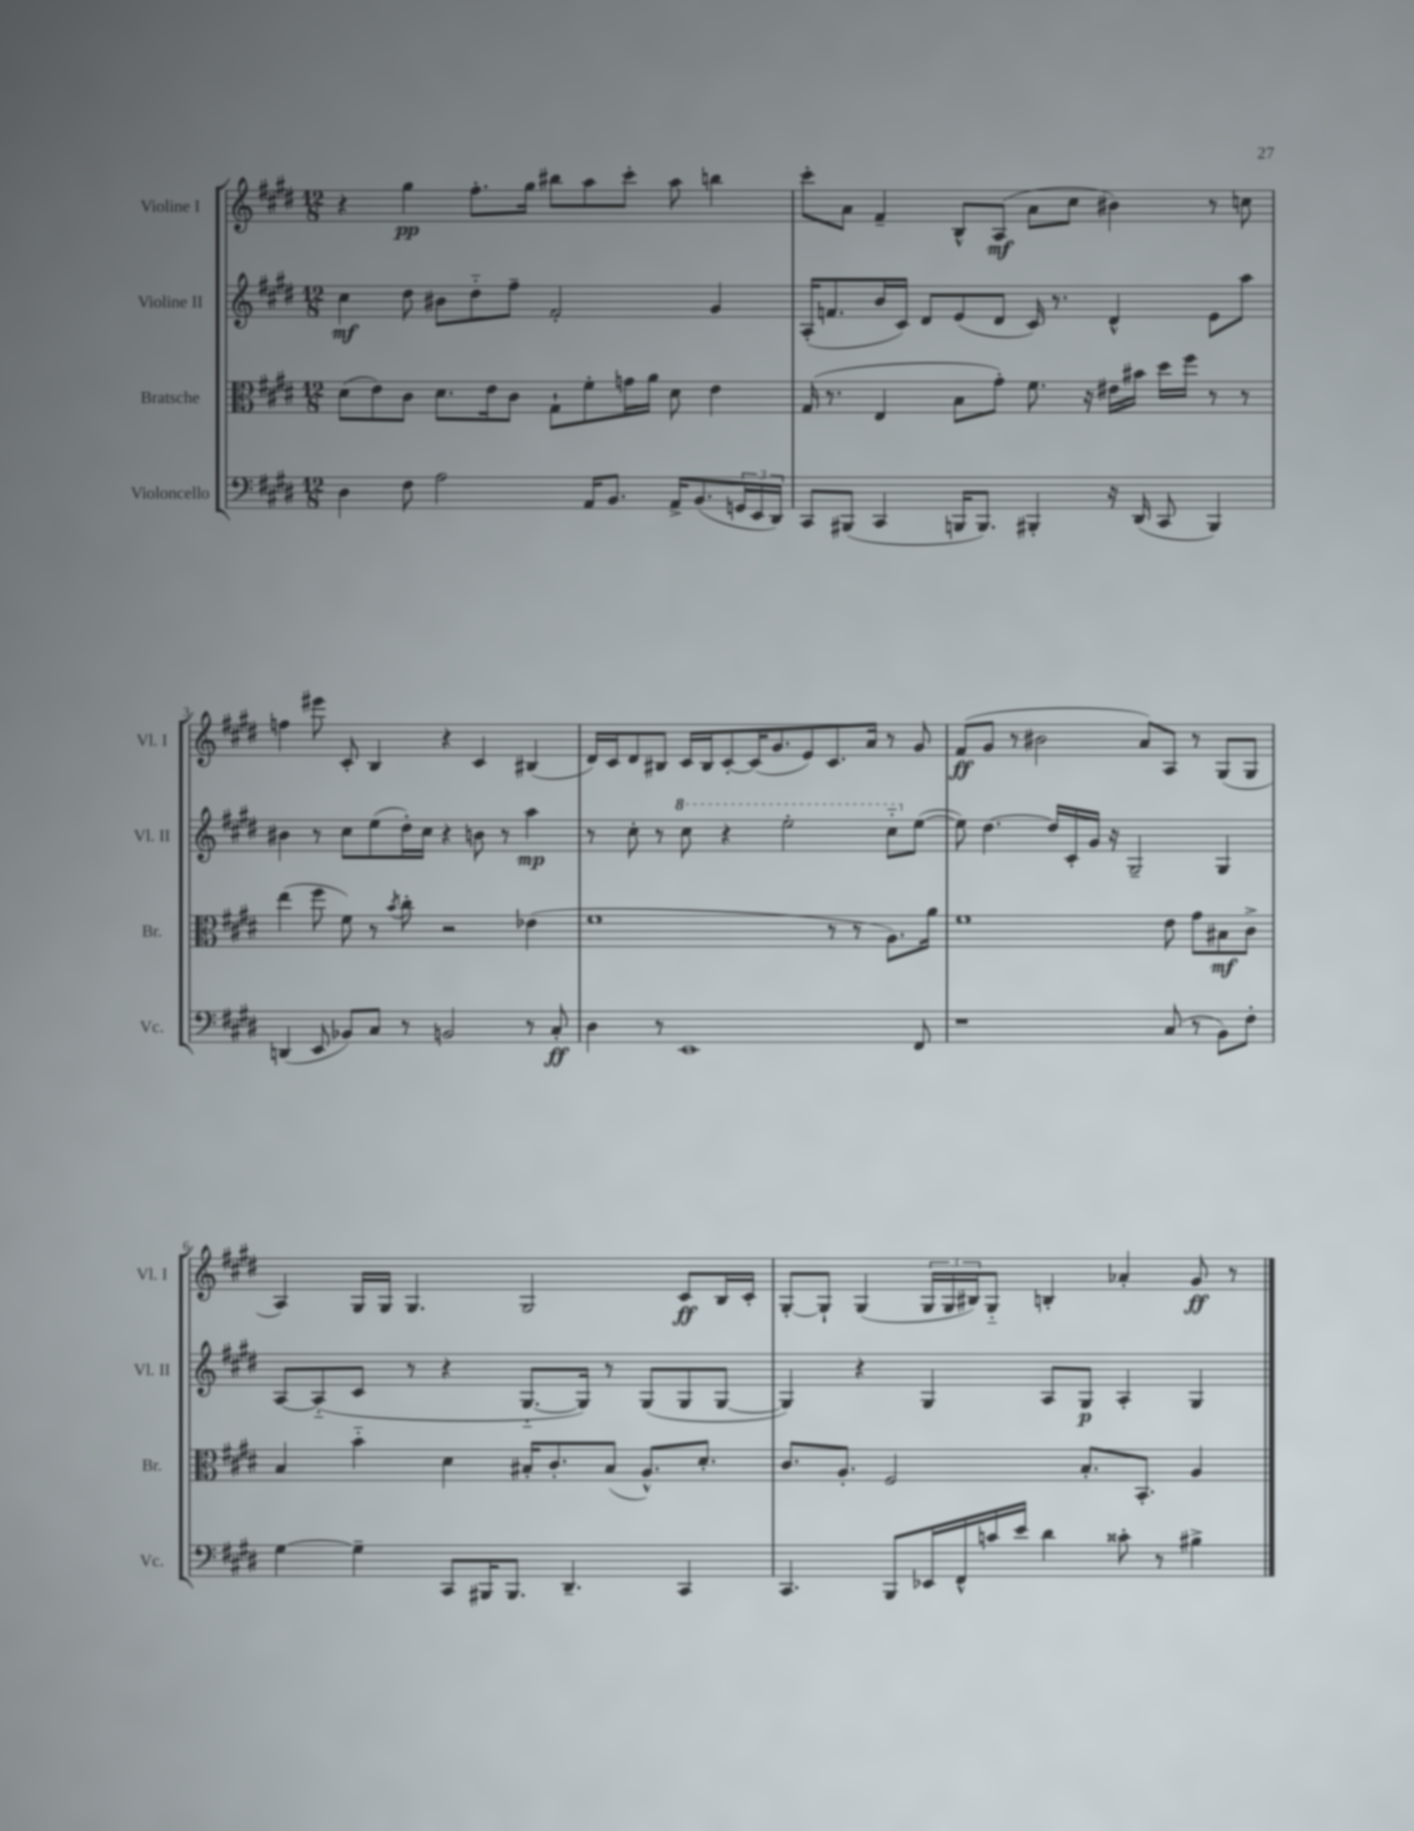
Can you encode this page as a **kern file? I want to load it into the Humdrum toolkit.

**kern	**kern	**kern	**kern
*staff4	*staff3	*staff2	*staff1
*clefF4	*clefC3	*clefG2	*clefG2
*k[f#c#g#d#]	*k[f#c#g#d#]	*k[f#c#g#d#]	*k[f#c#g#d#]
*M12/8	*M12/8	*M12/8	*M12/8
4D#\	(8d#\L	4cc#\	4r
.	8e\)	.	.
8F#\	8c#\J	8dd#\	4gg#\
2A\	8.d#\L	8b#\L	.
.	.	8dd#'~\	8.ff#'\L
.	16e\k	.	.
.	8c#\J	8ff#~\J	.
.	.	.	16gg#\Jk
.	8G#`\L	2f#'/	8bb#\L
16AA/LK	8f#'\	.	8aa\
8.BB/J	.	.	.
.	16g\L	.	8ccc#'\J
.	16a\JJ	.	.
16AA^/LK	8d#\	.	8aa\
(8.BB/	.	.	.
.	4e\	4g#/	4bb\
24GG/L	.	.	.
24EE/	.	.	.
24DD#/JJ)	.	.	.
=	=	=	=
8CC#/L	(16G#/	(16A'/LK	8ccc#'\L
.	8.r	8.f/	.
(8BBB#/J	.	.	8a\J
4CC#/	4E/	16b/L	4f#~/
.	.	16c#/JJ)	.
.	.	8d#/L	.
16BBB/LK	8B\L	(8e/	8B^^/L
8.BBB/J)	.	.	.
.	8g#'\J)	8d#/J	(8A/J
4BBB#'/	8.f#\	16c#/)	8a\L
.	.	8.r	.
.	.	.	8cc#\J
.	16r	.	.
16r	16e#\LL	4d#^^/	4b#\)
(16DD#/	16b#\JJ	.	.
8CC#/	16dd#\LL	.	.
.	16ff#\JJ	.	.
4BBB#/)	8r	8e\L	8r
.	8r	8aa\J	8cc\
=	=	=	=
(4DD/	(4ee\	4b#\	4ff\
8EE/	8ff#\	8r	8eee#\
8BB-/L)	8f#\)	8cc#\L	8c#'/
8C#/J	8r	(8ee\	4B/
.	8qb/	.	.
8r	8cc#'\	16dd#'\L)	.
.	.	16cc#\JJ	.
2BB/	2r	4r	4r
.	.	8b\	4c#/
.	.	8r	.
8r	(4e-\	4aa\	(4B#/
8C#'/	.	.	.
=	=	=	=
4D#\	1f#	8r	16d#/LL)
.	.	.	16c#/J
.	.	8cc#'\	8d#/
8r	.	8r	8B#/J
1EE	.	8ccc#\	16c#/LL
.	.	.	16B#/J
.	.	4r	[8c#'/
.	.	.	(16c#/]K
.	.	.	8.g#/
.	.	2eee'\	.
.	.	.	8e/)
.	8r	.	8.c#/
.	8r	.	.
.	.	.	16a/Jk
.	8.A\L)	8ccc#'~\L	8r
8FF#/	.	([8ee\J	8g#/
.	16a\Jk	.	.
=	=	=	=
1r	1f#	8ee\])	(8f#/L
.	.	[4.dd#\	8g#/J
.	.	.	8r
.	.	.	2b#\
.	.	16dd#/]LL	.
.	.	16c#'/	.
.	.	16g#/JJ	.
.	.	16r	.
.	.	2G#~/	.
.	.	.	8a/L)
(8C#/	8e\	.	8A/J
8r	8g#\L	.	8r
8BB\L)	8B#\	4G#/	(8G#/L
8F#'\J	8c#^\J	.	8G#/J
=	=	=	=
[4G#\	4B/	[8A/L	4A/)
.	.	(8A'~/]	.
4G#~\]	4b'~\	8c#/J	16G#/LL
.	.	.	16G#/JJ
.	.	8r	4.G#/
8CC#/L	4d#\	4r	.
16BBB#/K	.	.	.
8.BBB#/J	.	.	.
.	16B#'/LK	[8.G#'~/L	2G#/
.	8.c#'/	.	.
4.DD#~/	.	.	.
.	.	16G#/]Jk)	.
.	(8B#/J	8r	.
.	8.A^^/L)	(8G#/L	.
4CC#/	.	8G#/	8c#/L
.	8.d#'/J	.	.
.	.	[8G#/J	16B/L
.	.	.	16c#'/JJ
=	=	=	=
4.CC#/	8.c#/L	4G#/])	[8G#'/L
.	.	.	8G#`/]J
.	8.A'/J	.	.
.	.	4r	(4G#/
8BBB/L	2F#/	.	.
16EE-/L	.	4G#/	24G#/LL
.	.	.	24G#/
16FF#^^/	.	.	.
.	.	.	24B#/J)
16c/	.	.	8G#'~/J
16e/JJ	.	.	.
4d#\	.	8A/L	4B'/
.	8.B'/L	8G#/J	.
8c##'\	.	4A'/	4a-'/
.	8.BB'/J	.	.
8r	.	.	.
4B#^\	4A/	4G#/	8g#/
.	.	.	8r
==	==	==	==
*-	*-	*-	*-
